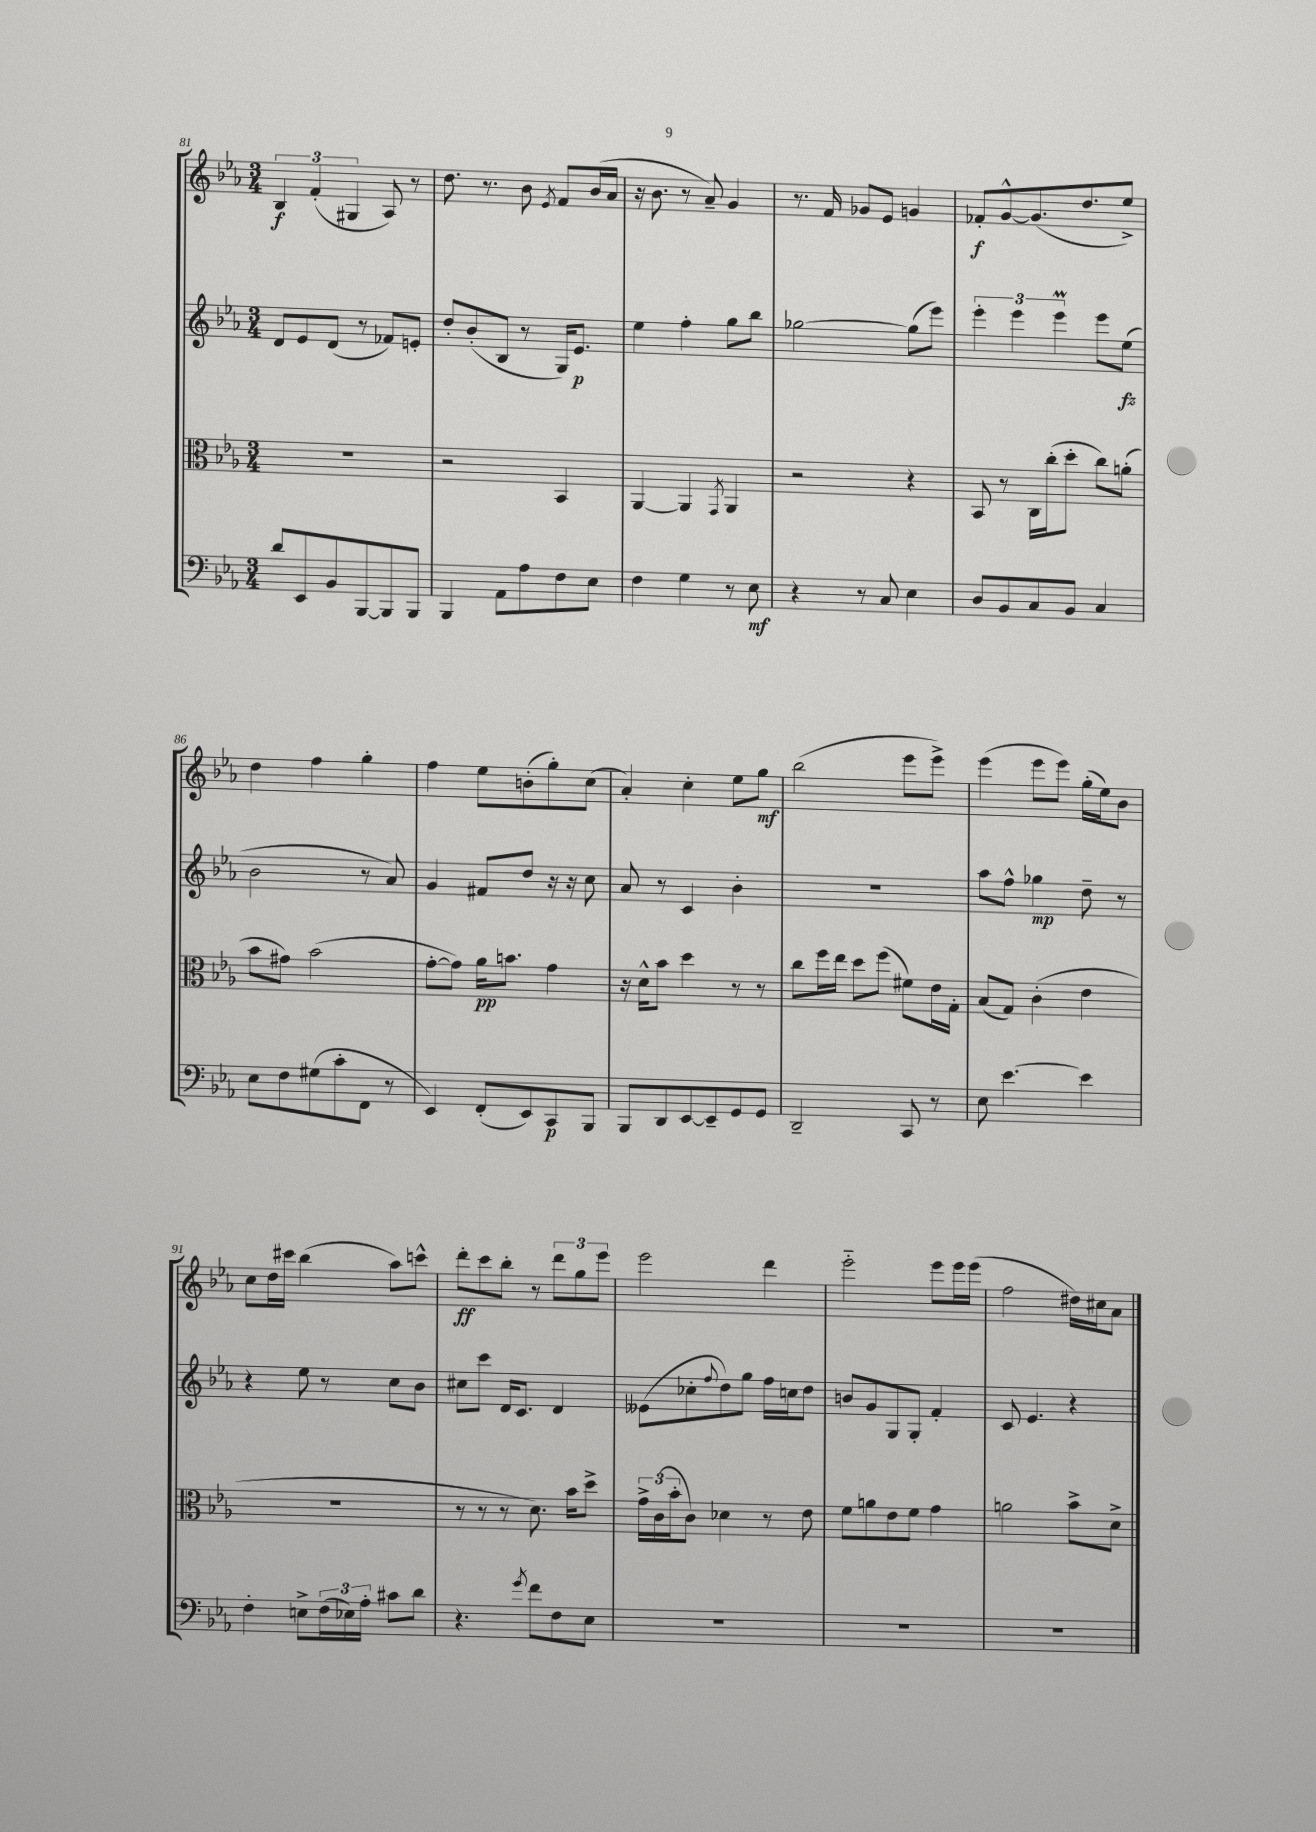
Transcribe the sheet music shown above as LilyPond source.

<<
\new StaffGroup <<
\new Staff = "s0" {
    \clef treble \key ees \major \numericTimeSignature \time 3/4
    \tuplet 3/2 { bes4\f f'4-.( gis4 } aes8) r8 |
    d''8. r8. bes'8 \acciaccatura { ees'8 } f'8 bes'16( aes'16 |
    r16 bes'8. r8 aes'8--) g'4 |
    r8. f'16 ges'8 ees'8 g'4 |
    fes'8-.\f g'8~-^ g'8.( d''8. ees''8->) |
    d''4 f''4 g''4-. |
    f''4 ees''8 b'8-.( g''8-.) c''8( |
    aes'4-.) c''4-. ees''8 g''8\mf |
    bes''2( ees'''8 ees'''8->) |
    ees'''4( ees'''8 ees'''8) g''16-.( ees''16) bes'8 |
    c''8 d''16 cis'''16 bes''4( aes''8) c'''8-^ |
    d'''8-.\ff c'''8 bes''8-. r8 \tuplet 3/2 { d'''8 g''8 ees'''8 } |
    ees'''2 d'''4 |
    ees'''2-_ ees'''8 ees'''16 ees'''16( |
    f''2 dis''16) cis''16 aes'8 \bar "|." |
}
\new Staff = "s1" {
    \clef treble \key ees \major \numericTimeSignature \time 3/4
    d'8 ees'8 d'8( r8 fes'8) e'8-. |
    d''8-. bes'8-.( bes8 r8 g16) ees'8.\p |
    ees''4 f''4-. g''8 bes''8 |
    ges''2~ ges''8( ees'''8) |
    \tuplet 3/2 { ees'''4-. ees'''4 ees'''4\prall } ees'''8 ees''8\fz( |
    bes'2 r8 aes'8) |
    g'4 fis'8 d''8 r16 r16 c''8 |
    aes'8 r8 c'4 bes'4-. |
    R2. |
    aes''8 f''8-^ ges''4\mp d''8-- r8 |
    r4 ees''8 r8 c''8 bes'8 |
    cis''8 c'''8 d'16 c'8. d'4 |
    eeses'8( ces''8-. \appoggiatura { f''8 } d''8) g''8 f''16 c''16 d''8 |
    b'8 g'8 g8 g8-. f'4-. |
    c'8 ees'4. r4 \bar "|." |
}
\new Staff = "s2" {
    \clef alto \key ees \major \numericTimeSignature \time 3/4
    R2. |
    r2 bes,4 |
    aes,4~ aes,4 \acciaccatura { g,8 } aes,4 |
    r2 r4 |
    bes,8 r8 c16 c''16-.( d''8-. c''8) a'8-.( |
    bes'8 gis'8) bes'2( |
    g'8~-. g'8) aes'16\pp b'8. g'4 |
    r16 d'16-^ bes'8 d''4 r8 r8 |
    c''8 f''16 ees''16 d''8 f''8( fis'8) ees'16 g16-. |
    bes8( g8) c'4-.( ees'4 |
    R2. |
    r8 r8 r8 d'8.) bes'16 d''8-> |
    \tuplet 3/2 { g'16-> c'16( bes'16-. } c'8) des'4 r8 ees'8 |
    f'8 a'8 ees'8 f'8 g'4 |
    a'2 bes'8-> d'8-> \bar "|." |
}
\new Staff = "s3" {
    \clef bass \key ees \major \numericTimeSignature \time 3/4
    d'8 ees,8 bes,8 bes,,8~ bes,,8 bes,,8 |
    bes,,4 aes,8 aes8 f8 ees8 |
    f4 g4 r8 ees8\mf |
    r4 r8 c8 ees4 |
    d8 bes,8 c8 bes,8 c4 |
    ees8 f8 gis8( c'8-. f,8 r8 |
    ees,4) f,8-.( ees,8) c,8\p bes,,8 |
    bes,,8 d,8 ees,8~ ees,8-- g,8 g,8 |
    d,2-- c,8 r8 |
    ees8 ees'4.~ ees'4 |
    f4-. e8-> \tuplet 3/2 { f16( ees16) aes16-. } cis'8 d'8 |
    r4. \acciaccatura { g'8 } f'8 f8 ees8 |
    R2. |
    R2. |
    R2. \bar "|." |
}
>>
>>
\layout { \context { \Score currentBarNumber = #81 } }
